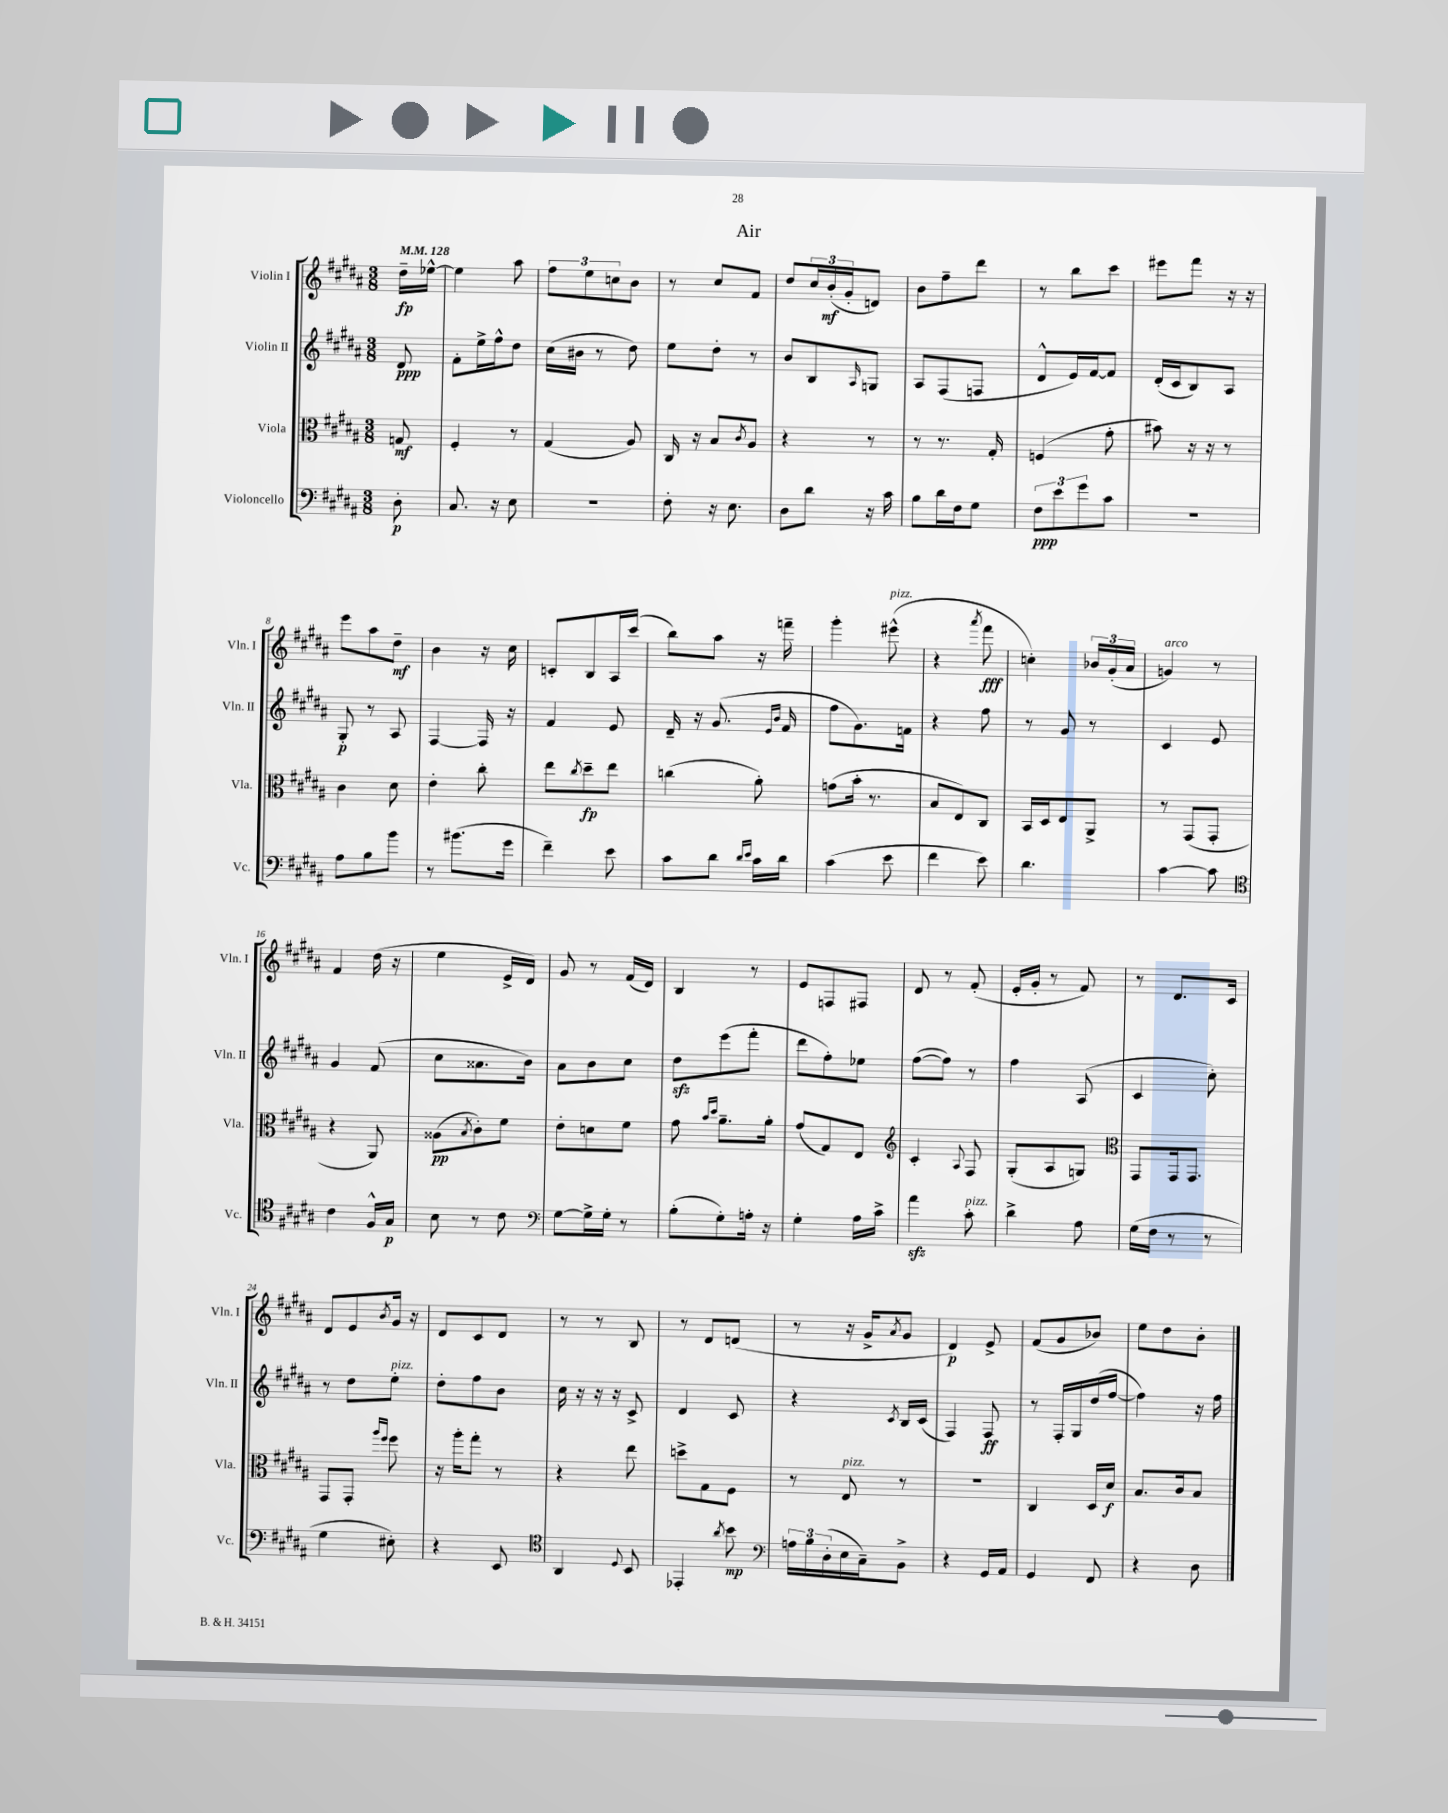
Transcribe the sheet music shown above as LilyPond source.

\header { title = "Air" }
<<
\new StaffGroup <<
\new Staff = "s0" \with { instrumentName = "Violin I" shortInstrumentName = "Vln. I" } {
    \clef treble \key b \major \numericTimeSignature \time 3/8 \partial 8 \tempo 4 = 128
    dis''16--\fp ees''16~-^ |
    ees''4 ais''8 |
    \tuplet 3/2 { fis''8 e''8 c''8 } b'8 |
    r8 cis''8 fis'8 |
    dis''8 \tuplet 3/2 { cis''16 b'16-.\mf( gis'16-. } d'8) |
    b'8 fis''8-- dis'''8 |
    r8 b''8 cis'''8 |
    eis'''8 fis'''8 r16 r16 |
    e'''8 ais''8 dis''8--\mf |
    b'4 r16 cis''16 |
    c'8-. b8 ais16 cis'''16( |
    b''8) ais''8 r16 f'''16-- |
    gis'''4-. eis'''8-^^\markup { \italic "pizz." }( |
    r4 \acciaccatura { ais'''8 } fis'''8\fff |
    c''4-.) \tuplet 3/2 { bes'16 gis'16-.( ais'16 } |
    g'4^\markup { \italic "arco" }) r8 |
    fis'4 dis''16( r16 |
    e''4 e'16-> dis'16) |
    gis'8 r8 fis'16( dis'16) |
    b4 r8 |
    e'8 f8 fis8 |
    dis'8 r8 fis'8-.( |
    e'16-. gis'16-. r8 fis'8) |
    r8 dis'8. cis'16 |
    dis'8 e'8 \acciaccatura { b'8 } gis'16 r16 |
    dis'8 cis'8 dis'8 |
    r8 r8 b8 |
    r8 dis'8 d'8( |
    r8 r16 gis'16-> \acciaccatura { ais'8 } gis'8 |
    dis'4\p) e'8-> |
    fis'8( gis'8 bes'8) |
    e''8 dis''8 b'8-. \bar "|." |
}
\new Staff = "s1" \with { instrumentName = "Violin II" shortInstrumentName = "Vln. II" } {
    \clef treble \key b \major \numericTimeSignature \time 3/8 \partial 8
    dis'8\ppp |
    fis'8-. e''16-> fis''16-^ dis''8 |
    cis''16( bis'16 r8 dis''8) |
    e''8 dis''8-. r8 |
    b'8 b8 \grace { ais16 } g8 |
    ais8 fis8( f8 |
    dis'8-^ e'16) fis'16~ fis'8 |
    dis'16-.( cis'16 b8) ais8 |
    gis8-.\p r8 ais8 |
    fis4~ fis16 r16 |
    fis'4 e'8 |
    dis'16-- r16 gis'8.( \grace { e'16 b'16 } fis'16 |
    fis''8 gis'8.) f'16 |
    r4 fis''8 |
    r8 gis'8 r8 |
    cis'4 e'8 |
    gis'4 fis'8( |
    cis''8 aisis'8. b'16) |
    ais'8 b'8 cis''8 |
    dis''8\sfz e'''8( fis'''8-. |
    dis'''8 fis''8-.) ees''8 |
    fis''8~( fis''8) r8 |
    fis''4 ais8( |
    cis'4 cis''8-.) |
    r8 dis''8 e''8-.^\markup { \italic "pizz." } |
    dis''8-. fis''8 b'8 |
    cis''16 r16 r16 r16 cis'8-> |
    dis'4 cis'8 |
    r4 \acciaccatura { cis'8 } b16 cis'16( |
    fis4) fis8\ff |
    r8 fis16-. gis16 dis''16( fis''16~ |
    fis''4) r16 fis''16 \bar "|." |
}
\new Staff = "s2" \with { instrumentName = "Viola" shortInstrumentName = "Vla." } {
    \clef alto \key b \major \numericTimeSignature \time 3/8 \partial 8
    g8\mf |
    fis4-. r8 |
    gis4( ais8) |
    cis16 r16 b8 \acciaccatura { cis'8 } ais8 |
    r4 r8 |
    r8 r8. gis16-. |
    f4( gis'8-. |
    bis'8) r16 r16 r8 |
    cis'4 dis'8 |
    e'4-. cis''8-. |
    e''8 \acciaccatura { cis''8 } dis''8--\fp e''8 |
    c''4( ais'8-.) |
    g'8( b'16-. r8. |
    b8 e8) cis8 |
    b,16 dis16 e8 ais,8-> |
    r8 gis,8( gis,8-. |
    r4 ais,8) |
    aisis8\pp( \acciaccatura { b8 } cis'8-.) fis'8 |
    e'8-. d'8 fis'8 |
    gis'8 \grace { b'16 dis''16 } ais'8.-- ais'16-. |
    gis'8( gis8) e8 |
    \clef treble cis'4-. \appoggiatura { ais8 } fis8 |
    gis8-.( ais8 g8) |
    \clef alto gis,8 gis,16 gis,8. |
    gis,8 gis,8-. \grace { ais''16 fis''16 } fis''8 |
    r16 ais''16-. gis''8-. r8 |
    r4 e''8 |
    d''8-> gis8 fis8 |
    r8 e8^\markup { \italic "pizz." } r8 |
    R4. |
    cis4 dis16 dis'16\f |
    b8. cis'16 b8 \bar "|." |
}
\new Staff = "s3" \with { instrumentName = "Violoncello" shortInstrumentName = "Vc." } {
    \clef bass \key b \major \numericTimeSignature \time 3/8 \partial 8
    dis8-.\p |
    cis8. r16 e8 |
    R4. |
    fis8-. r16 e8. |
    dis8 dis'8 r16 cis'16 |
    b8 dis'16 fis16 gis8 |
    \tuplet 3/2 { fis8\ppp e'8 gis'8 } cis'8 |
    R4. |
    ais8 b8 b'8 |
    r8 bis'8.( gis'16 |
    fis'4--) e'8 |
    cis'8 dis'8 \grace { dis'16 e'16 } cis'16 dis'16 |
    cis'4( e'8 |
    fis'4 e'8) |
    dis'4. |
    cis'4~ cis'8 |
    \clef tenor cis'4 fis16-^ gis16\p |
    b8 r8 cis'8 |
    \clef bass gis8~ gis16-> gis16-. r8 |
    b8-.( gis8-.) a16-. r16 |
    gis4-. ais16 cis'16-> |
    ais'4\sfz cis'8-.^\markup { \italic "pizz." } |
    dis'4-> ais8 |
    gis16( fis16 r8 r8 |
    gis4 eis8-.) |
    r4 e,8 |
    \clef tenor ais,4 \appoggiatura { dis8 } b,8 |
    ees,4-. \acciaccatura { ais'8 } b'8\mp |
    \clef bass \tuplet 3/2 { a16 b16 dis16-.( } e16 cis16--) b,8-> |
    r4 gis,16 ais,16 |
    gis,4 fis,8 |
    r4 dis8 \bar "|." |
}
>>
>>
